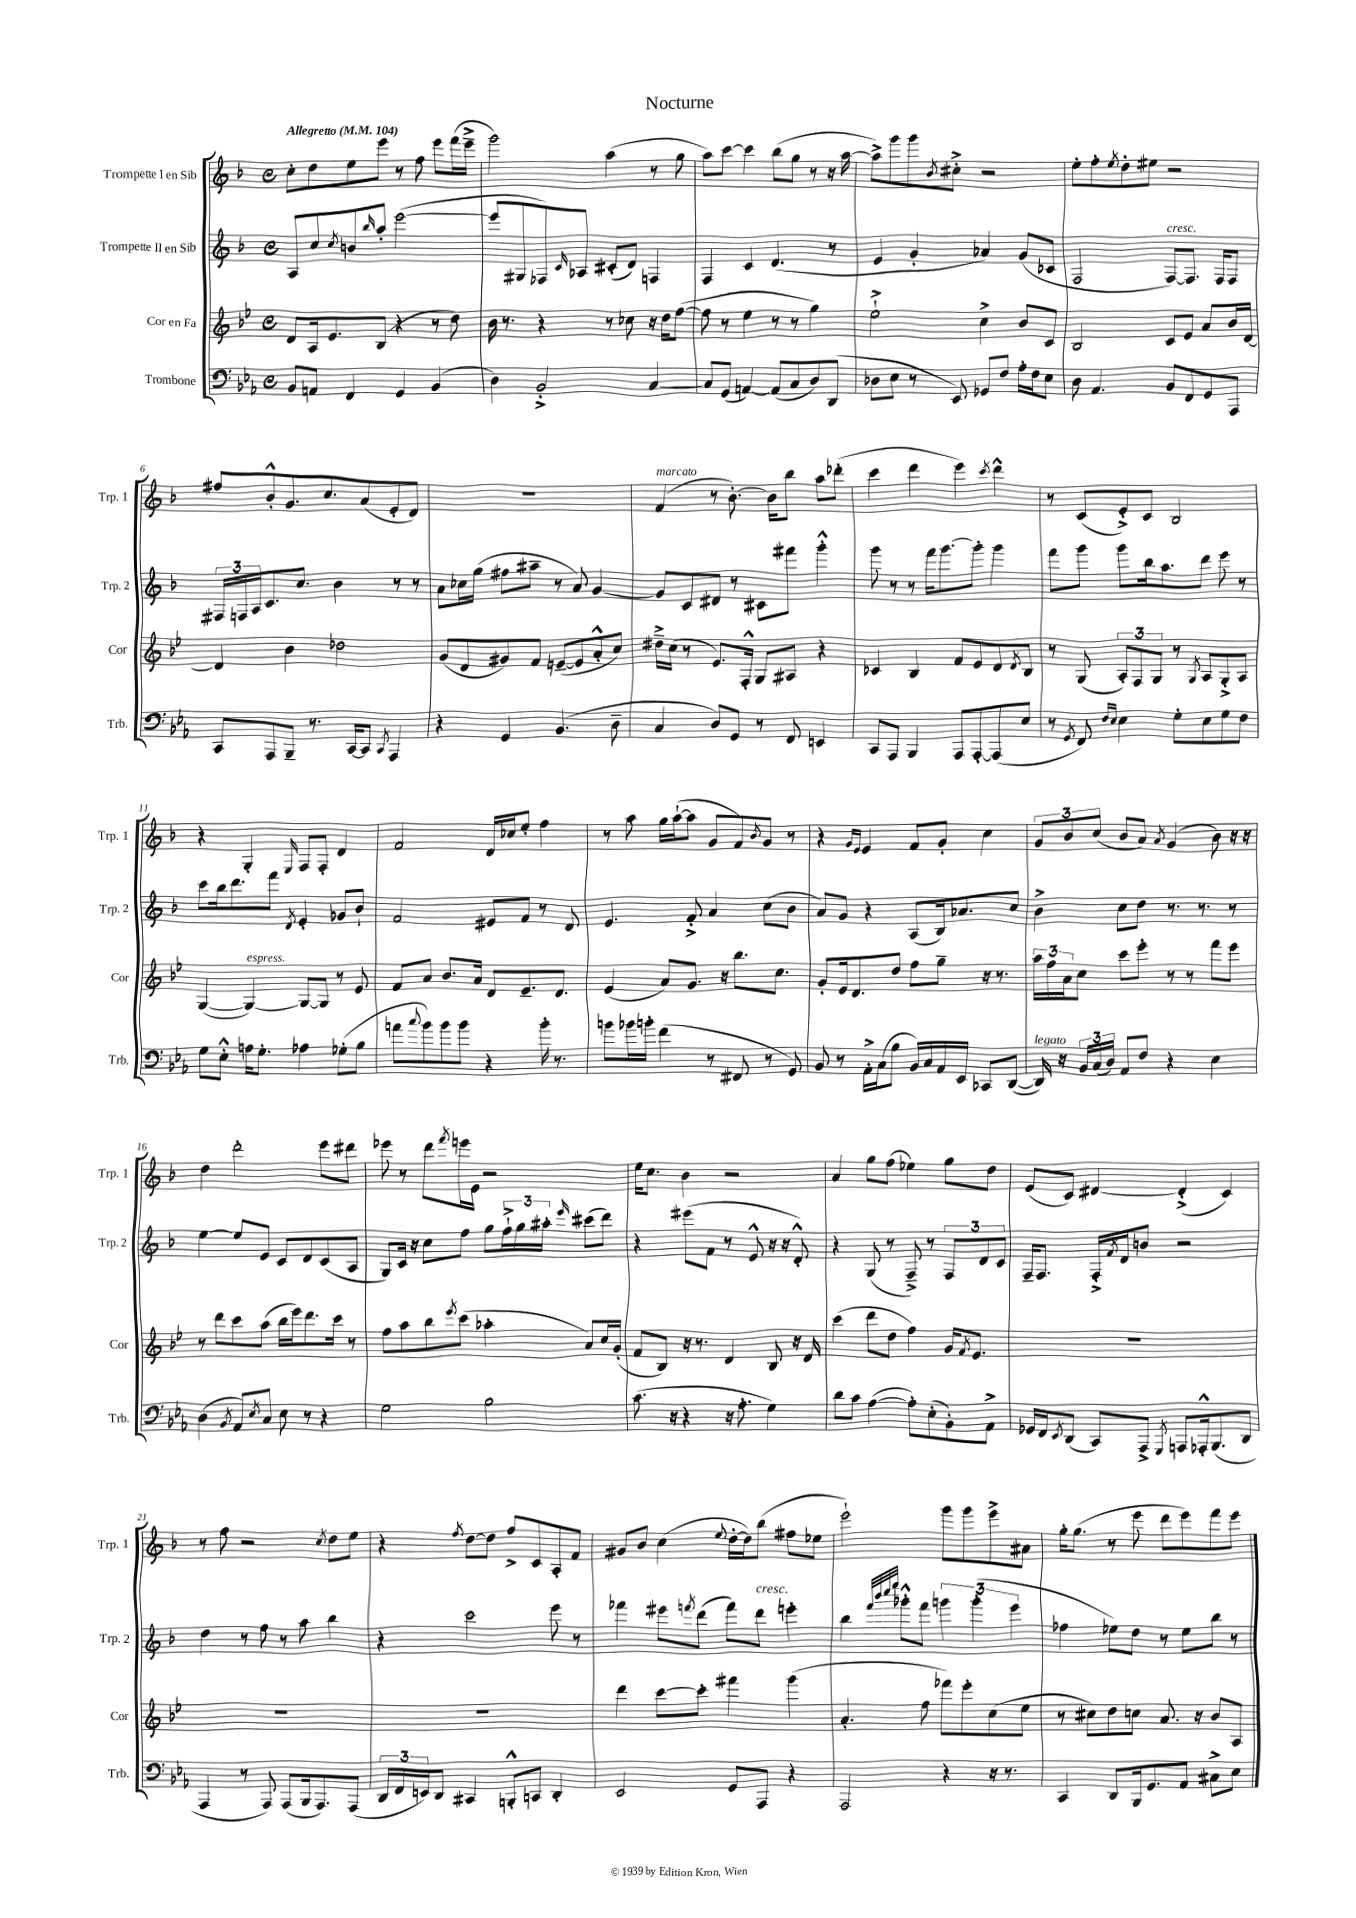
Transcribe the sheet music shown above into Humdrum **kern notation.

**kern	**kern	**kern	**kern
*staff4	*staff3	*staff2	*staff1
*clefF4	*clefG2	*clefG2	*clefG2
*k[b-e-a-]	*k[b-e-]	*k[b-]	*k[b-]
*M4/4	*M4/4	*M4/4	*M4/4
*met(c)	*met(c)	*met(c)	*met(c)
*MM104	*MM104	*MM104	*MM104
8BB-	8d	8A	8cc'
8AA	16A	8cc	8dd
.	8.e-	.	.
.	.	8qcc	.
4FF	.	8b	8ee
.	.	16qqbb-	.
.	(8B-	8aa'	8eee
4GG	4r	([2eee	8r
.	.	.	8ff
(4BB-	8r	.	8eee
.	8dd)	.	(16fff
.	.	.	16eee~^
=	=	=	=
4D)	16b-	8eee]	2ggg)
.	8.r	.	.
.	.	8G#	.
2BB-'^	4r	8F-)	.
.	.	16qqc	.
.	.	8A-	.
.	8r	(8c#'	(4aa
.	8cc-	8d)	.
[4C	16r	4F	8r
.	16dd	.	.
.	([8ff	.	8gg
=	=	=	=
8C]	8ff]	4F	8aa)
(8GG	8r	.	[8ccc
[4AA)	4ee-	4c	4ccc]
(8AA]	8r	(4.d	(8bb-
8C	8r	.	8gg
8D)	4gg)	.	8r
(8DD	.	8r	16r
.	.	.	[16aa
=	=	=	=
8D-	2ee-`^	4e	8aa^])
8E-	.	.	8ggg
8r	.	4g'	8ggg
.	.	.	8qb-
8EE-)	.	.	8cc#'^
8GG-	4cc^	4a-)	2r
8F	.	.	.
16A-'	8b-	(8g	.
16F	.	.	.
8E-	8c	8c-	.
=	=	=	=
8D	2B-	2F	8ee'
4.AA-	.	.	8ff'
.	.	.	8qee
.	.	.	8dd'
.	.	.	8ee#
8BB-	8c	[8F)	2r
8FF	8e-	8.F]	.
8GG	8a	.	.
.	.	16F	.
8AAA-	16b-	8F	.
.	[16d	.	.
=	=	=	=
8CC	4d]	24F#	8ff#
.	.	24F	.
.	.	24A	.
8AAA-	.	8.c	8b-'^^
8BBB-~	4b-	.	8.g
.	.	8.cc	.
8.r	.	.	.
.	.	.	8.cc
.	2dd-	4b-	.
[16CC	.	.	.
8CC]	.	.	(8a
8qCC	.	.	.
4AAA-	.	8r	8e'
.	.	8r	8d)
=	=	=	=
4r	(8g	8a	1r
.	8d	16cc-	.
.	.	(16gg	.
4GG	8g#)	8ff#	.
.	8f	8aa#~	.
(4.BB-	([8e~	8r	.
.	8e]	8a)	.
.	8a'^^	[4g	.
8D~	8cc)	.	.
=	=	=	=
4C	16dd#~^	8g]	(4f
.	(16cc	.	.
.	8r	8c	.
8D)	8.e-)	8d#	8r
8GG	.	8r	[8.b-')
.	16F'^^	.	.
8r	8G	8c#	.
.	.	.	16b-]
8FF	8A#	8fff#	8bb-
4EE	4r	4ggg'^^	8aa
.	.	.	(8ddd-'
=	=	=	=
8CC	4c-	8ggg	4ccc
8AAA-	.	8r	.
4BBB-	4B-	8r	4ddd
.	.	16fff	.
.	.	[8.ggg	.
8AAA-	8f	.	4eee)
[8AAA-'	8e-	8ggg']	.
.	.	.	8qccc
(8AAA-]	8d	4ggg	4ddd^^
.	8qd	.	.
8E-	8B-	.	.
=	=	=	=
8r	8r	8fff	8r
8qGG	.	.	.
8FF)	(8G	8ggg	(8c
16qqF	.	.	.
16qqE-	.	.	.
4E-	12A')	8ggg	8e'^)
.	12F	.	.
.	.	16bb-	8c
.	12G	.	.
.	.	8.aa	.
8G'	8r	.	2B-
.	8qG	.	.
8E-	8A	8ddd	.
8G	8G'^	8eee	.
8F	8A	8r	.
=	=	=	=
8G	([4G	8ccc	4r
8E-'^^	.	16bb-	.
.	.	8.ddd	.
16A	4G_)	.	4G'
8.G'	.	.	.
.	.	8fff	.
.	.	8qd	16qqE
4A-	8G_	4e'	8F
.	8G]	.	8F'
(8G-'	8r	8g-	4d
8B-	8e-	8b-`	.
=	=	=	=
8a	8f	2f	2f
8qqcc	.	.	.
8b-)	8a	.	.
8b-	8.b-	.	.
8b-	.	.	.
.	16a	.	.
4r	8d	8e#	16d
.	.	.	16cc-
.	8.e-~	8f	8ee'
16b-'	.	8r	4ff
8.r	8.d	.	.
.	.	8d	.
=	=	=	=
8b	(4e-	4.e	8r
16b-	.	.	8aa
16b'	.	.	.
(4f	8a)	.	16gg
.	.	.	([16aa`
.	8.g	8f'^	8aa]
8r	.	4a	8g
.	16r	.	.
8FF#	8.bb-	.	8f)
.	.	.	8qb-
8r	.	(8cc	8g
.	8.cc	.	.
8GG)	.	8b-	8r
=	=	=	=
8BB-	8g'	8a)	4r
8r	16e-	8g	.
.	8.d	.	.
.	.	.	16qqg
.	.	.	16qqe
16AA-'^	.	4r	4e
(16C	.	.	.
8B-	8dd	.	.
16BB-)	8ff	(8A	8f
16C	.	.	.
16AA-	8gg~	16B-)	8g'
16EE-	.	8.a-	.
8CC-	16r	.	4cc
.	8.r	.	.
([8DD	.	8cc	.
=	=	=	=
16DD])	24aa	4b-^	12g
.	24ff	.	.
16r	.	.	.
.	24a	.	12b-
24BB-	8cc	.	.
(24C	.	.	(12cc
24D)	.	.	.
8AA-	8ccc	8cc	8b-
8F	8eee-'	8dd	8a)
.	.	.	8qa
4r	8r	8.r	(4g
.	8r	.	.
.	.	8.r	.
4E-	8fff	.	8b-)
.	8eee-	8r	16r
.	.	.	16r
=	=	=	=
(4D	8r	[4ee	4dd
.	8ddd	.	.
8qBB-	.	.	.
8AA-)	8ccc	8ee]	2ddd'
8qE-	.	.	.
8C	(8aa	8e	.
8E-	16bb-	8c	.
.	16eee-)	.	.
8r	8.ddd	8d	.
4r	.	(8c	8eee
.	16ccc	.	.
.	8r	8A	8ddd#
=	=	=	=
2G	8ff	8G)	8eee-
.	8aa	16c	8r
.	.	16r	.
.	8bb-	8cc	8ddd
.	8qeee-	.	8qfff
.	(8ccc	8ff	16eee
.	.	.	16e
2B-	4aa-'	8gg	2r
.	.	24ff`^	.
.	.	24gg	.
.	.	24aa#'	.
.	.	16qqeee	.
.	8a)	(8ccc#	.
.	16cc	8ddd)	.
.	(16g'	.	.
=	=	=	=
(8.c	8f	4r	16ee
.	.	.	8.cc
.	8B-)	.	.
16r	.	.	.
4r	16r	(8eee#	4b-
.	8.r	.	.
.	.	8f	.
16r	4d	8r	2r
8.A-'	.	.	.
.	.	8e^^	.
4G)	8B-	16r	.
.	.	16r	.
.	16r	8d'^^)	.
.	16d	.	.
=	=	=	=
8d	(4ccc	4r	4a
8c	.	.	.
([4A-	8ddd	(8G	8gg
.	8dd	8r	(8ff
8A-'])	4ff)	8F~^)	4ee-)
(8E-'	.	8r	.
8BB-')	16g	12F	8gg
.	8qf	.	.
.	8.e-	.	.
.	.	12d	.
8AA-^	.	.	8dd
.	.	12c	.
=	=	=	=
16GG-	1r	16F~	(8e
16FF	.	8.F	.
8qEE-	.	.	.
(8DD	.	.	8c)
8CC)	.	16F'^	[4d#
.	.	8qf	.
.	.	16d	.
8AAA-^	.	8b	.
8qGGG	.	.	.
8AAA	.	2r	(4d#'^]
16AAA-'^^	.	.	.
(8.BBB-	.	.	.
.	.	.	4c)
8DD	.	.	.
=	=	=	=
4AAA-	1r	4dd	8r
.	.	.	8ff
8r	.	8r	2r
8AAA-)	.	8ff	.
(8AAA-	.	8r	.
16BBB-	.	8aa	.
8.AAA-)	.	.	.
.	.	.	8qcc
.	.	4bb-	8dd
(8AAA-	.	.	8ee
=	=	=	=
24DD	1r	4r	4r
24FF	.	.	.
24EE)	.	.	.
8DD	.	.	.
.	.	.	8qff
4CC#	.	2ccc	[8dd
.	.	.	8dd]
8BBB'^^	.	.	8ff^
8CC	.	.	8c
4DD'	.	8eee	8A'
.	.	8r	8f
=	=	=	=
2EE-	4ddd	4fff-	8g#
.	.	.	8b-
.	[8ccc	8eee#	(4cc
.	.	8qfff	.
.	8ccc']	(8ddd	.
.	.	.	8qqee
8GG	4fff#	8fff)	[16dd'
.	.	.	16dd])
8AAA-	.	8ddd	(8bb-
4r	(4ggg	4eee'	8ff#
.	.	.	8ee-
=	=	=	=
2AAA-	4.a'	4bb-	2eee`)
.	.	32qqfff	.
.	.	32qqbbb-	.
.	.	32qqcccc	.
.	.	32qqeeee	.
.	.	8ggg-'^^	.
.	8ff	8fff	.
4r	8fff-)	6ggg	8ggg
.	8eee-'	.	8ggg
.	.	(6ggg'	.
16r	(8cc	.	8eee^
8.r	.	.	.
.	.	6eee	.
.	8ee-	.	8a#
=	=	=	=
4CC	8r	4ff-	16gg'
.	.	.	(8.gg
.	8cc#)	.	.
8DD	8dd	8ee-)	8r
16BBB-	8cc	8dd	8eee
8.GG	.	.	.
.	8.a	8r	8ddd
8AA-	.	8ee-	8eee)
.	16r	.	.
8C#^	8b-	8bb-	8fff
8E-	8A	8r	8eee
==	==	==	==
*-	*-	*-	*-
